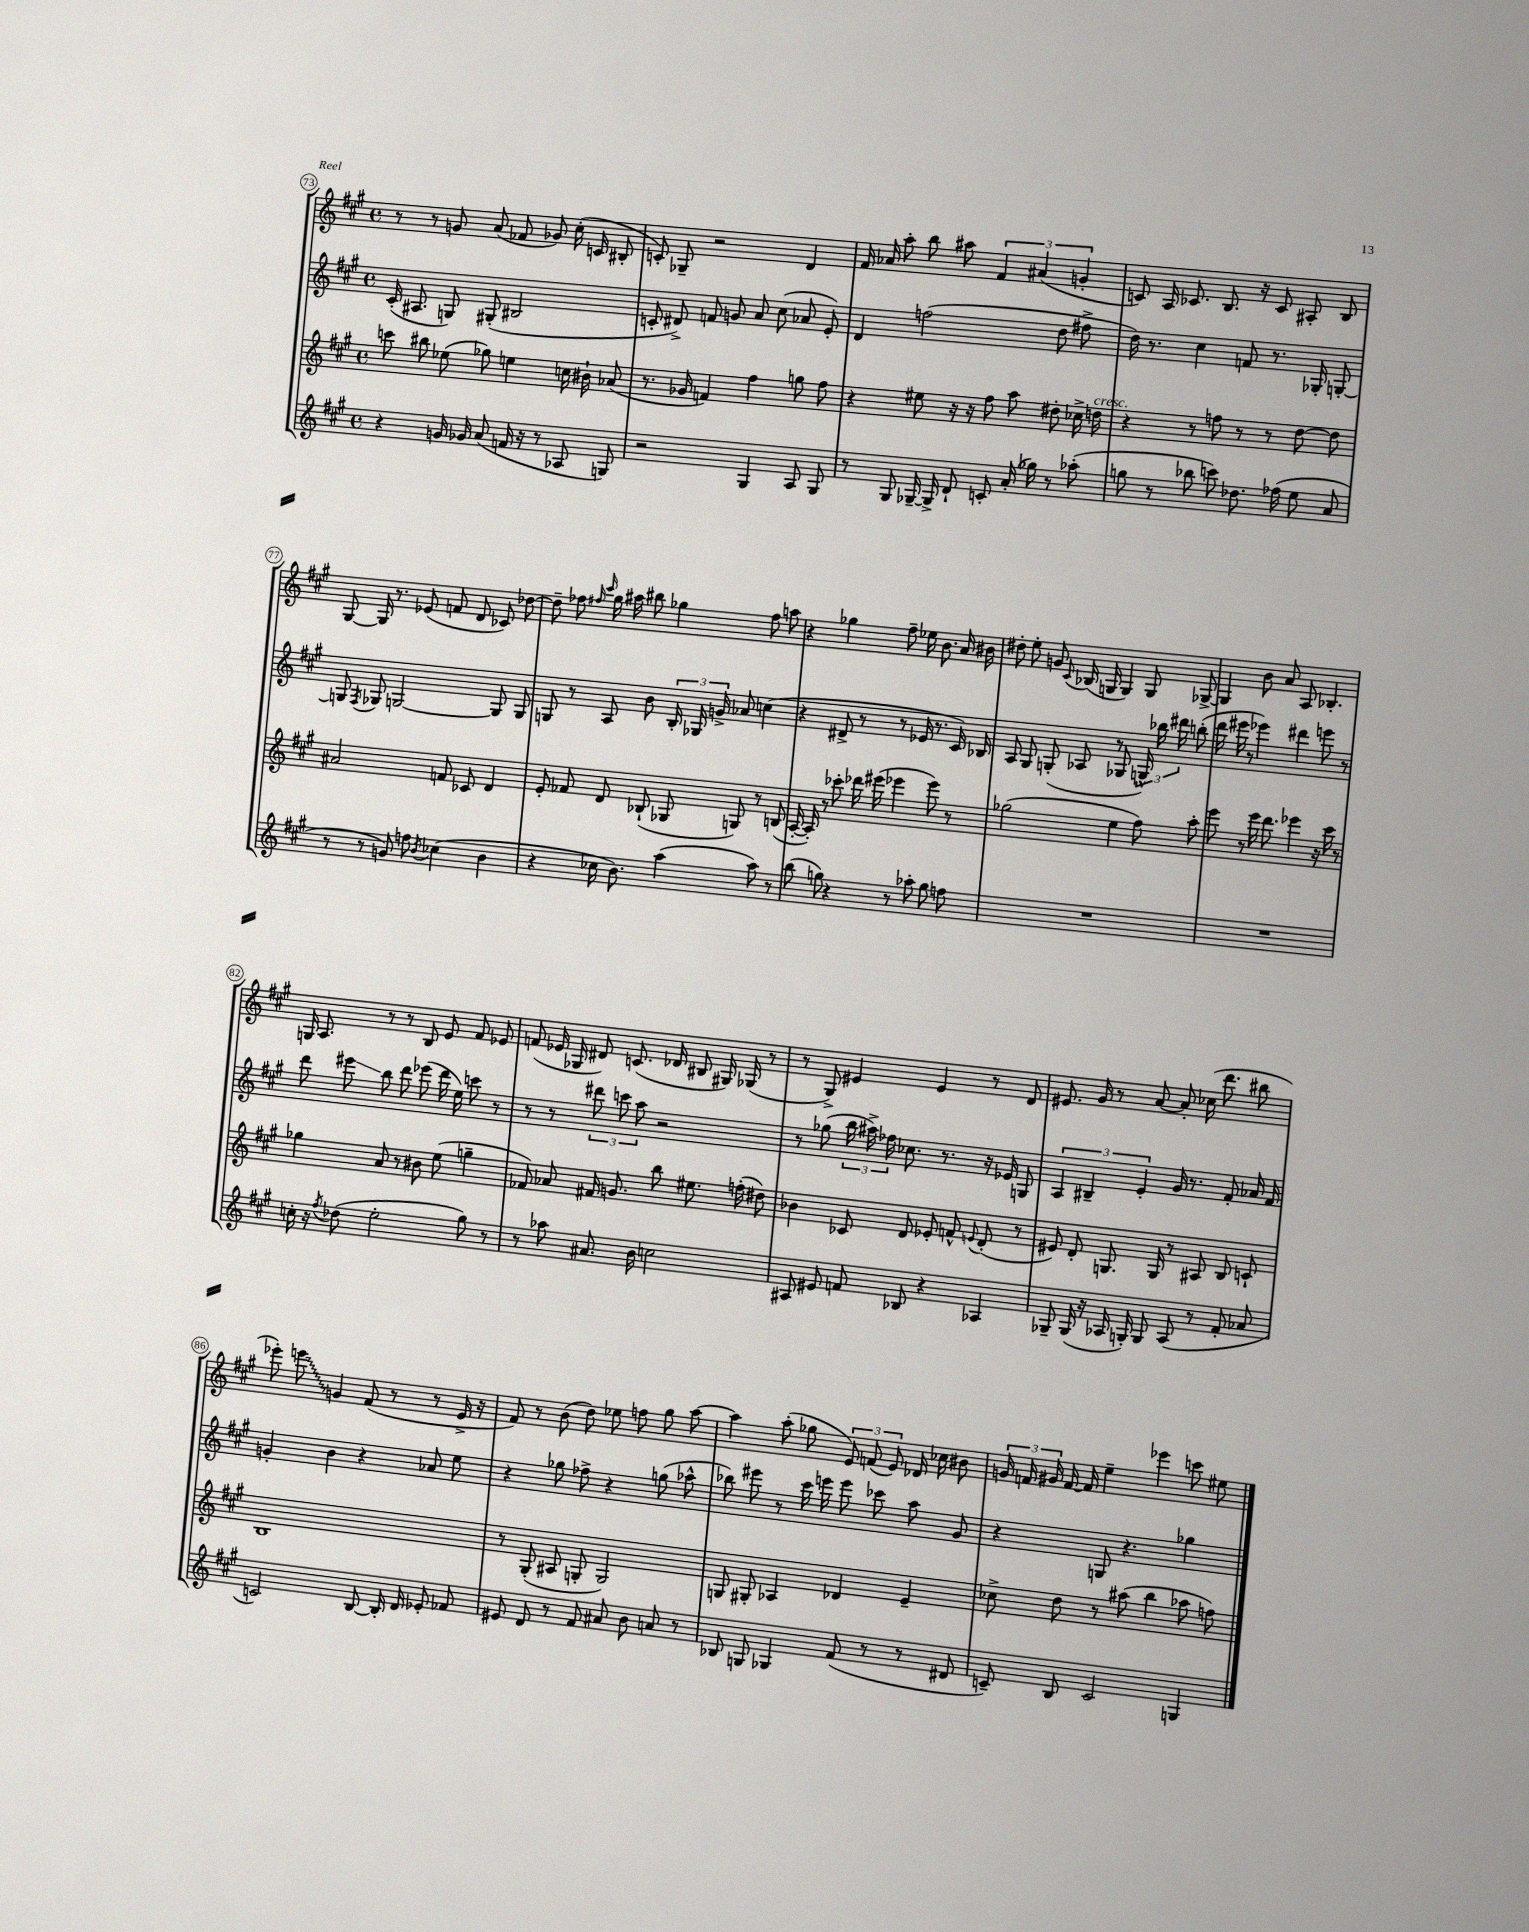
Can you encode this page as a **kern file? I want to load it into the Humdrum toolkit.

**kern	**kern	**kern	**kern
*staff4	*staff3	*staff2	*staff1
*clefG2	*clefG2	*clefG2	*clefG2
*k[f#c#g#]	*k[f#c#g#]	*k[f#c#g#]	*k[f#c#g#]
*M4/4	*M4/4	*M4/4	*M4/4
*met(c)	*met(c)	*met(c)	*met(c)
4r	8ccc	(16c#'	8r
.	.	8.A#	.
.	8bb#	.	8r
16g	(8ee-	8G)	8g
16g-	.	.	.
(8a	8gg-)	(8G#'	(8a
16f	4ee	2B#	8f-
16r	.	.	.
8r	.	.	8g-)
8A-	16cc	.	(16cc#'
.	16b#`	.	16c
8G)	(8a-	.	8B#'
=	=	=	=
2r	8.r	8c'	8c')
.	.	8d#^)	8G-~
.	16g-	.	.
.	4f)	8f	2r
.	.	8g	.
4G#	4ff#	8a	.
.	.	(8cc#	.
8A	8gg	8a-	4d
8G#	8ff#	8e')	.
=	=	=	=
8r	4r	4d	16f#
.	.	.	16a-
8G#	.	.	8aa'
[16G-~	8ee#	(2ff	8bb
16G-^]	.	.	.
8d`	16r	.	8aa#
.	16r	.	.
8c'	8ff#	.	6f#
(16a'	8aa	.	.
.	.	.	(6a#
16gg-)	.	.	.
8r	8dd#'	8dd	.
.	.	.	6g'
(8aa-'	16cc-^	8ff#^	.
.	16dd	.	.
=	=	=	=
8gg	4r	16dd)	8c)
.	.	8.r	.
8r	.	.	16A
.	.	.	8.c-
8bb-	8r	4cc#	.
8ccc)	8ff	.	8.B
8.dd-	8r	8f	.
.	.	.	16r
.	8r	8.r	8c-
(16ff-	.	.	.
8ee	[8dd	.	8A#'
.	.	16G-'	.
8a	8dd]	[8G'	8B
=	=	=	=
8r	2a#	8G]	[8G#
.	.	8qF#	.
8r	.	8G-	16G#]
.	.	.	8.r
8g)	.	[2G	.
8ff	.	.	(8e-
8qb	.	.	.
(4cc-	8f	.	8f
.	8c-	.	8d
4b	4d	8G]	8c-)
.	.	8G	[8dd-
=	=	=	=
4r	8e'	8G	8dd-~]
.	8f-	8r	8ff-
.	.	.	16qqff#
.	.	.	16qqccc#
16cc-	8d	8A	16gg#
8.b)	.	.	16aa#
.	(8B-`	8b	8bb#
(4aa	8G-	24B'	4gg-
.	.	24G-	.
.	.	24g^	.
.	8G)	8a-	.
8aa)	8r	(4cc	8ff#
8r	(8B	.	8aa
=	=	=	=
(8bb	[16A'	4r	4r
.	16A'])	.	.
8gg)	8r	.	.
4r	8ccc-'	8d#^	4gg-
.	16ddd-	8r	.
.	(16eee#	.	.
8r	4eee-	8r	8ff#~
8aa-'	.	16e-	16ee-
.	.	8.r	8.b
8gg	8eee-)	.	.
8ff	8r	16c#)	16a
.	.	16B-	16b#
=	=	=	=
1r	(2gg-	8A	8dd#'
.	.	8G#	8ee'
.	.	(8G'	8g
.	.	.	8qqc#
.	.	8A-	(16B-
.	.	.	16G
.	4ee	8r	4G)
.	.	8G-	.
.	8ff#)	24G^^)	8G
.	.	24bb-	.
.	.	24ddd#	.
.	8aa'	(8bb'	[8G-^
=	=	=	=
1r	8eee	16ddd	4G-]
.	.	16eee#	.
.	8r	8r	.
.	16eee	4eee-)	8b
.	8.ddd	.	.
.	.	.	8a
.	4eee-	4ddd#	8A
.	.	.	4.B-'
.	16r	8eee	.
.	16ccc#	.	.
.	8r	8r	.
=	=	=	=
16cc'	4gg-	8ddd	16G
16r	.	.	8.A
8qff#	.	.	.
(8dd-	.	8eee#	.
2ee'	8a	8bb	8r
.	8r	8ddd	8r
.	8b#	(8eee-	8B
.	(8ee	16ddd	8e
.	.	16ee)	.
8gg#)	4gg~	8ccc	8f#
8r	.	8r	8e-
=	=	=	=
8r	8f-)	8r	(8f
8aa-	8a-	8r	16e-
.	.	.	16G-
8.a#	16f#	12ddd#	8d#)
.	8.g	.	.
.	.	12ccc	.
.	.	.	(8.c
.	.	12aa	.
16b	.	.	.
2cc	8bb	2r	.
.	.	.	16d-
.	8.ee#	.	8B#
.	.	.	16G#)
.	(16ff'	.	(16G-
.	8dd#)	.	8r
=	=	=	=
8A#	4b-	8r	8r
8e#	.	(8gg-	8G#^)
8f	8c-	24bb	4e#
.	.	24aa#^)	.
.	.	24ff-	.
8B-	8d	8.cc-	.
4r	8e-'	.	4e#
.	.	8.r	.
.	8f^^	.	.
.	8qqe	.	.
4A-	(8d'	16r	8r
.	.	16e-	.
.	8r	8G	8d
=	=	=	=
8G-~	8e#)	6A	8.e#
(16G-	8d'	.	.
.	.	6B#~	.
16r	.	.	16g#
16A-	8.G	.	8r
16G')	.	.	.
.	.	6e'	.
8G	.	.	[8a
.	16G	.	.
(8A-	8r	16g#	8a']
.	.	8.r	.
8r	8A#	.	(16cc-
.	.	.	8.ddd
8f#'	8B	8f#'	.
8a-	8c`	16a-	8bb#
.	.	16f#	.
=	=	=	=
2c)	1B	4g'	8eee-')
.	.	.	8eee
.	.	4b	4g
[8B	.	4r	(8f#
16B']	.	.	8r
16d	.	.	.
8e-'	.	8a-	8r
8f-	.	8ee	16e^
.	.	.	16r
=	=	=	=
8e#	8r	4r	8f#)
8d	(8G#'	.	8r
8r	8A#	8gg-	(8b
8f#	8G'	8ff-^	8dd)
8a#	2G)	4r	8ee-
8b	.	.	8ff
8a	.	(8gg	8gg#
8r	.	8aa-^^	[8aa
=	=	=	=
8B-	8G	8bb-)	4aa]
8G	8G#'	8eee#	.
4G-	4A-	8r	(8aa'
.	.	16ccc#	8gg-
.	.	16eee	.
(8f#	4d-	8eee	12e)
.	.	.	(12f
8r	.	8ccc-	.
.	.	.	12e)
8r	4e~	8aa	16d-
.	.	.	16cc-
8d#	.	8g#	8b#
=	=	=	=
8c~)	8cc-^	4r	24g
.	.	.	24f
.	.	.	24g#
8B	8dd	.	[16f
.	.	.	16f]
2c	8r	8G	4ee~
.	(8aa#	4.r	.
.	4bb	.	4eee-
4G	8aa-	4gg-	8ccc
.	8ff)	.	8ee#
==	==	==	==
*-	*-	*-	*-
